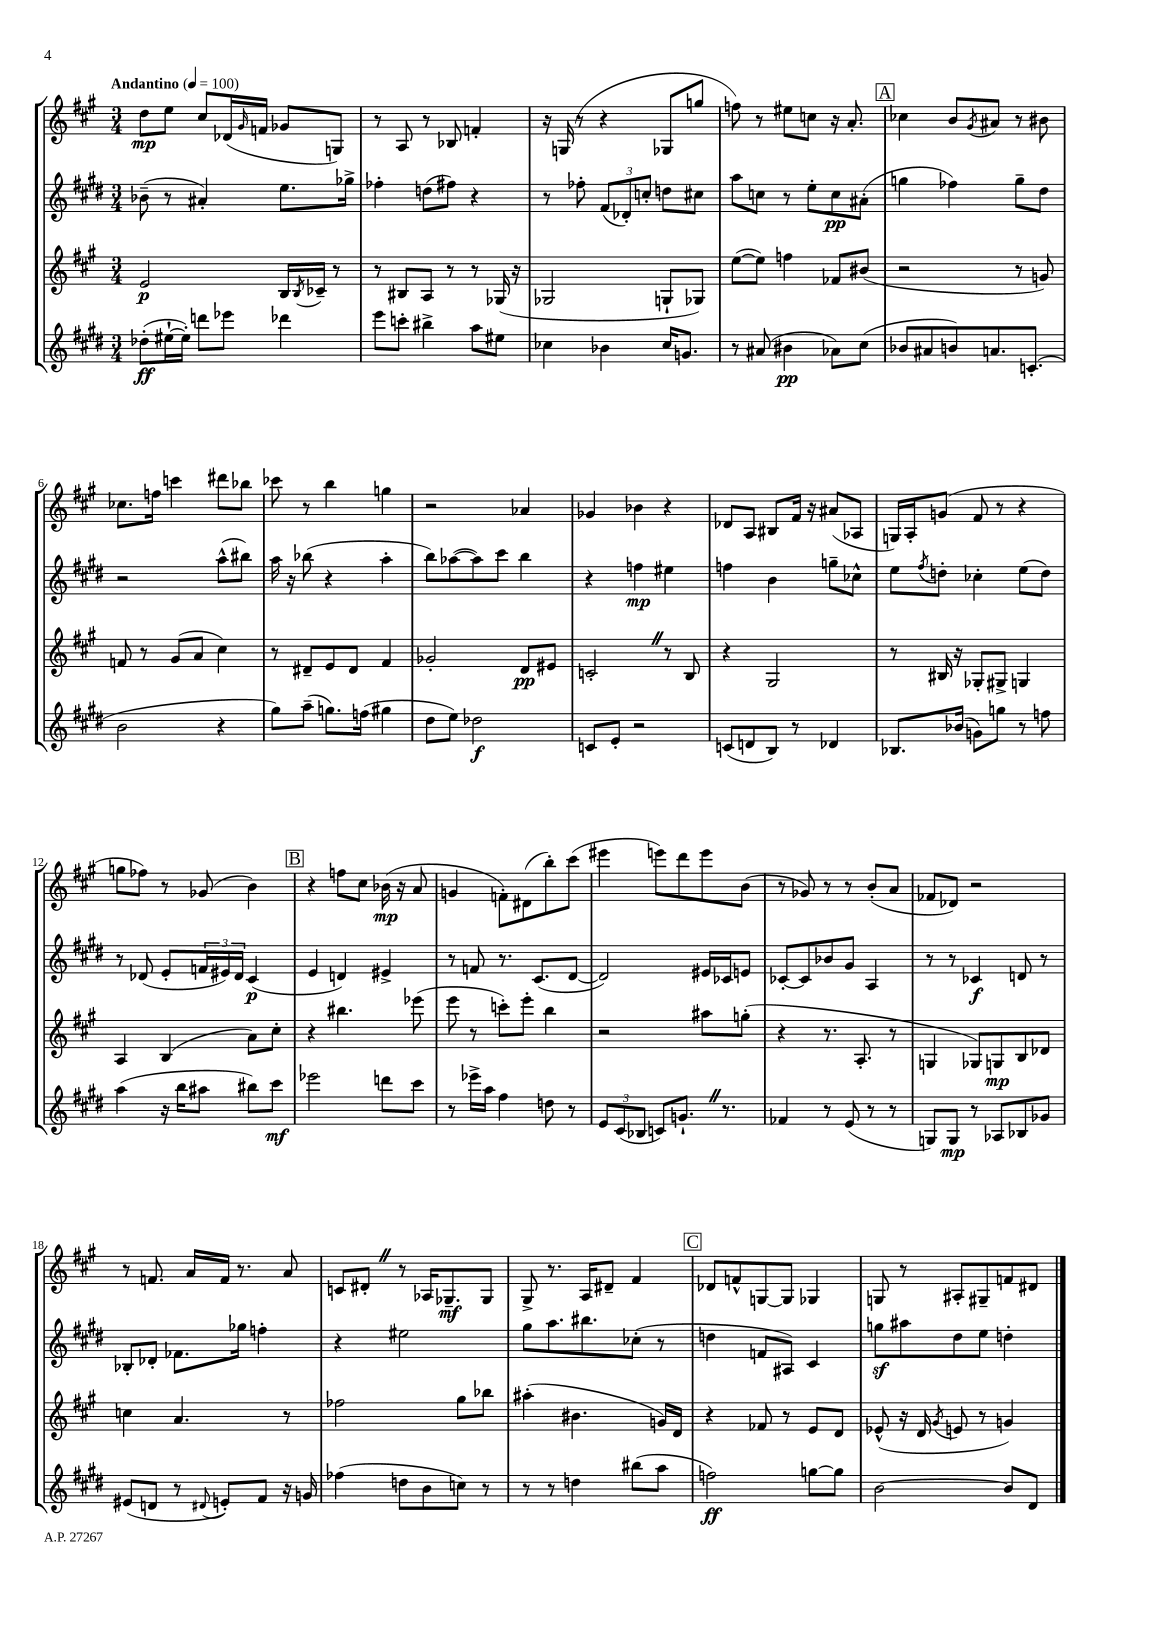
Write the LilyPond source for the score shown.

<<
\new StaffGroup <<
\new Staff = "s0" {
    \clef treble \key a \major \numericTimeSignature \time 3/4 \tempo "Andantino" 4 = 100
    d''8\mp e''8 cis''8 des'16( \grace { gis'16 } f'16 ges'8 g8) |
    r8 a8 r8 bes8 f'4-. |
    r16 g16( r8 r4 ges8 g''8 |
    f''8) r8 eis''8 c''8 r16 a'8.-. |
    \mark \markup { \box "A" } ces''4 b'8 \acciaccatura { gis'8 } ais'8 r8 bis'8 |
    ces''8. f''16 c'''4 dis'''8 bes''8 |
    ces'''8 r8 b''4 g''4 |
    r2 aes'4 |
    ges'4 bes'4 r4 |
    des'8 a8 bis8 fis'16 r16 ais'8( aes8 |
    g16) a16-. g'8( fis'8 r8 r4 |
    g''8 fes''8) r8 ges'8( b'4) |
    \mark \markup { \box "B" } r4 f''8 cis''8 bes'16\mp( r16 a'8 |
    g'4 f'8-.) dis'8( b''8-.) cis'''8( |
    eis'''4 e'''8) d'''8 e'''8 b'8( |
    r8 ges'8) r8 r8 b'8-.( a'8 |
    fes'8 des'8) r2 |
    r8 f'8. a'16 f'16 r8. a'8 |
    c'8 dis'8-. \once \override BreathingSign.text = \markup { \musicglyph "scripts.caesura.straight" } \breathe r8 aes16 ges8.--\mf ges8 |
    gis8-> r8. a16 dis'8-- fis'4 |
    \mark \markup { \box "C" } des'8 f'8-^ g8~ g8 ges4 |
    g8 r8 ais8-. gis8-- f'8 dis'8 \bar "|." |
}
\new Staff = "s1" {
    \clef treble \key e \major \numericTimeSignature \time 3/4
    bes'8--( r8 ais'4-.) e''8. ges''16-> |
    fes''4-. d''8( fis''8) r4 |
    r8 fes''8-. \tuplet 3/2 { fis'8( des'8-.) c''8-. } d''8 cis''8 |
    a''8 c''8 r8 e''8-. c''8\pp ais'8-.( |
    \mark \markup { \box "A" } g''4 fes''4) g''8-- dis''8 |
    r2 a''8-^( bis''8) |
    a''16 r16 bes''8( r4 a''4-. |
    b''8) aes''8~( aes''8) cis'''8 b''4 |
    r4 f''4\mp eis''4 |
    f''4 b'4 g''8-- ces''8-^ |
    e''8 \acciaccatura { fis''8 } d''8-. ces''4-. e''8( d''8) |
    r8 des'8( e'8-. \tuplet 3/2 { f'16 eis'16) des'16 } cis'4\p( |
    \mark \markup { \box "B" } e'4 d'4) eis'4-> |
    r8 f'8 r8. cis'8.( dis'8~ |
    dis'2) eis'16 ces'16 e'8 |
    ces'8~-. ces'8 bes'8 gis'8 a4 |
    r8 r8 ces'4\f d'8 r8 |
    bes8-. des'8-. fes'8. ges''16 f''4-. |
    r4 eis''2 |
    gis''8 a''8. bis''8. ces''8-.( r8 |
    \mark \markup { \box "C" } d''4 f'8 ais8) cis'4 |
    g''8\sf ais''8 dis''8 e''8 d''4-. \bar "|." |
}
\new Staff = "s2" {
    \clef treble \key a \major \numericTimeSignature \time 3/4
    e'2\p b16 \acciaccatura { b8 } ces'16-- r8 |
    r8 bis8 a8 r8 r8 ges16( r16 |
    ges2 g8-! ges8) |
    e''8~( e''8) f''4 fes'8 bis'8( |
    \mark \markup { \box "A" } r2 r8 g'8) |
    f'8 r8 gis'8( a'8 cis''4) |
    r8 dis'8-- e'8 dis'8 fis'4 |
    ges'2-. d'8\pp eis'8 |
    c'2-. \once \override BreathingSign.text = \markup { \musicglyph "scripts.caesura.straight" } \breathe r8 b8 |
    r4 gis2 |
    r8 bis16 r16 ges8-. gis8-> g4 |
    a4 b4( a'8) cis''8-. |
    \mark \markup { \box "B" } r4 bis''4. ees'''8( |
    e'''8 r8 c'''8-.) e'''8-. b''4 |
    r2 ais''8 g''8-.( |
    r4 r8. a8.-. r8 |
    g4 ges8) g8\mp b8 des'8 |
    c''4 a'4. r8 |
    fes''2 gis''8 bes''8 |
    ais''4-.( bis'4. g'16) d'16 |
    \mark \markup { \box "C" } r4 fes'8 r8 e'8 d'8 |
    ees'8-^( r16 d'16 \acciaccatura { gis'8 } e'8 r8 g'4) \bar "|." |
}
\new Staff = "s3" {
    \clef treble \key e \major \numericTimeSignature \time 3/4
    des''8-.\ff( eis''16~-! eis''16-.) d'''8 ees'''8 des'''4 |
    e'''8 c'''8-. bis''4-> a''8 eis''8 |
    ces''4 bes'4 ces''16 g'8. |
    r8 ais'8( bis'4\pp aes'8) cis''8( |
    \mark \markup { \box "A" } bes'8 ais'8 b'8) a'8. c'8.-.( |
    b'2 r4 |
    gis''8) a''8--( g''8.) f''16( gis''4 |
    dis''8 e''8) des''2\f |
    c'8 e'8-. r2 |
    c'8( d'8 b8) r8 des'4 |
    bes8. bes'16( g'8) g''8 r8 f''8 |
    a''4( r16 b''16 ais''8 bis''8) cis'''8\mf |
    \mark \markup { \box "B" } ees'''2 d'''8 cis'''8 |
    r8 ees'''16-> a''16 fis''4 d''8 r8 |
    \tuplet 3/2 { e'8 cis'8( bes8 } c'8) g'8.-! \once \override BreathingSign.text = \markup { \musicglyph "scripts.caesura.straight" } \breathe r8. |
    fes'4 r8 e'8( r8 r8 |
    g8) g8\mp r8 aes8 bes8 ges'8 |
    eis'8( d'8 r8 \appoggiatura { dis'8 } e'8-.) fis'8 r16 g'16 |
    fes''4( d''8 b'8 c''8) r8 |
    r8 r8 d''4 bis''8( a''8 |
    \mark \markup { \box "C" } f''2\ff) g''8~ g''8 |
    b'2~ b'8 dis'8 \bar "|." |
}
>>
>>
